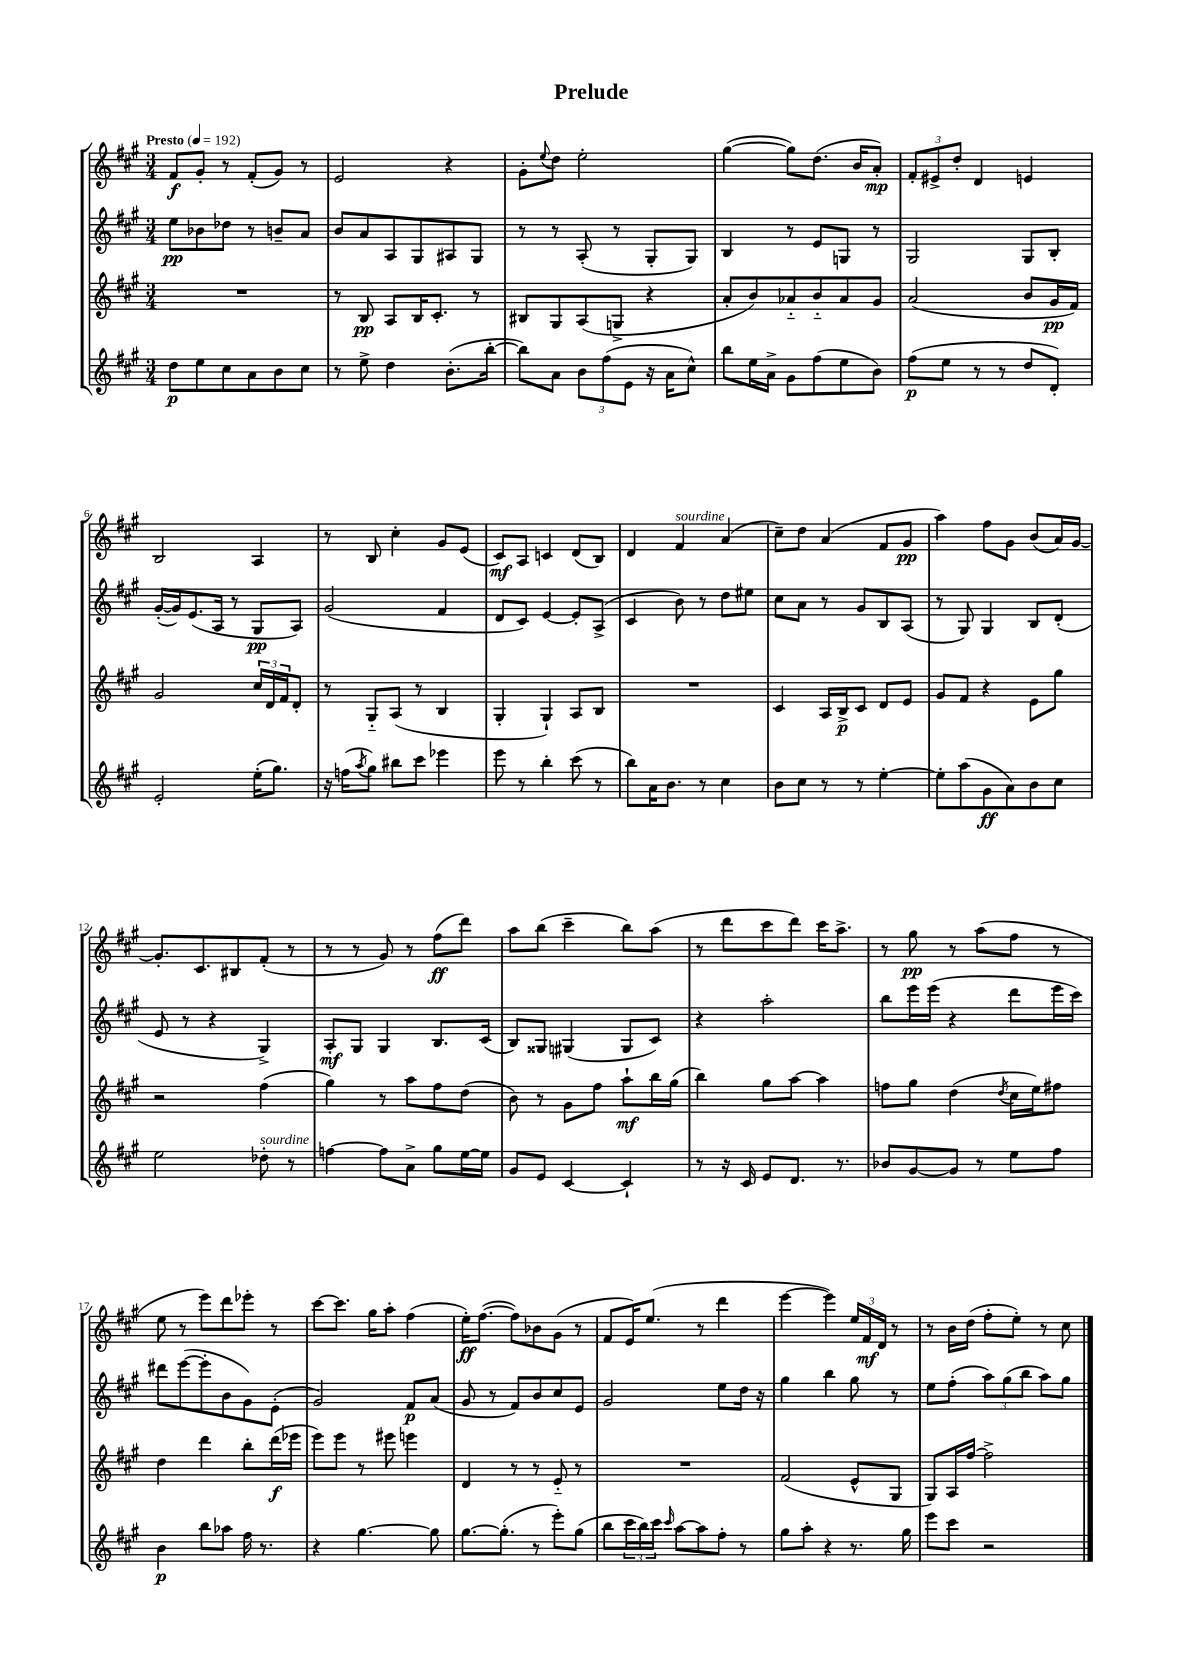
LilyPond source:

\header { title = "Prelude" }
<<
\new StaffGroup <<
\new Staff = "s0" {
    \clef treble \key a \major \numericTimeSignature \time 3/4 \tempo "Presto" 4 = 192
    fis'8\f gis'8-. r8 fis'8-.( gis'8) r8 |
    e'2 r4 |
    gis'8-. \appoggiatura { e''8 } d''8 e''2-. |
    gis''4~( gis''8) d''8.( b'16 a'8-.\mp) |
    \tuplet 3/2 { fis'8-. eis'8-> d''8-. } d'4 e'4 |
    b2 a4 |
    r8 b8 cis''4-. gis'8 e'8( |
    cis'8\mf) a8 c'4 d'8( b8) |
    d'4 fis'4^\markup { \italic "sourdine" } a'4( |
    cis''8--) d''8 a'4( fis'8 gis'8\pp |
    a''4) fis''8 gis'8 b'8( a'16) gis'16~ |
    gis'8.-. cis'8. bis8 fis'8-.( r8 |
    r8 r8 gis'8) r8 fis''8\ff( d'''8) |
    a''8 b''8( cis'''4-- b''8) a''8( |
    r8 d'''8 cis'''8 d'''8) cis'''16 a''8.-> |
    r8 gis''8\pp r8 a''8( fis''8 r8 |
    e''8 r8 e'''8) d'''8 ees'''8-. r8 |
    cis'''8~ cis'''8. gis''16 a''8-. fis''4( |
    e''16-.\ff) fis''8.~( fis''8) bes'8 gis'8( r8 |
    fis'8 e'16) e''8.( r8 d'''4 |
    e'''4~ e'''4) \tuplet 3/2 { e''16 fis'16\mf d'16 } r8 |
    r8 b'16 d''16( fis''8-. e''8-.) r8 cis''8 \bar "|." |
}
\new Staff = "s1" {
    \clef treble \key a \major \numericTimeSignature \time 3/4
    e''8\pp bes'8 des''8 r8 b'8-- a'8 |
    b'8 a'8 a8 gis8 ais8 gis8 |
    r8 r8 a8-.( r8 gis8-. gis8) |
    b4 r8 e'8 g8 r8 |
    gis2 gis8 b8-. |
    gis'16~-.( gis'16) e'8.( a16 r8 gis8\pp a8) |
    gis'2( fis'4 |
    d'8 cis'8) e'4~ e'8-. a8->( |
    cis'4 b'8) r8 d''8 eis''8 |
    cis''8 a'8 r8 gis'8 b8 a8( |
    r8 gis8) gis4 b8 d'8-.( |
    e'8 r8 r4 gis4->) |
    a8-.\mf gis8 gis4 b8. cis'16( |
    b8) gisis8 gis4( gis8 cis'8) |
    r4 a''2-. |
    b''8 e'''16 e'''16( r4 d'''8 e'''16 cis'''16) |
    dis'''8 e'''8~( e'''8-. b'8 gis'8) e'8-.( |
    gis'2) fis'8\p a'8( |
    gis'8 r8 fis'8) b'8 cis''8 e'8 |
    gis'2 e''8 d''16 r16 |
    gis''4 b''4 gis''8 r8 |
    e''8 fis''8-.( \tuplet 3/2 { a''8) gis''8( b''8 } a''8) gis''8 \bar "|." |
}
\new Staff = "s2" {
    \clef treble \key a \major \numericTimeSignature \time 3/4
    R2. |
    r8 b8\pp a8 b16 cis'8.-. r8 |
    bis8 gis8 a8( g8-> r4 |
    a'8-. b'8) aes'8-_ b'8-_ aes'8 gis'8 |
    a'2( b'8 gis'16\pp fis'16) |
    gis'2 \tuplet 3/2 { cis''16 d'16 fis'16 } d'8-. |
    r8 gis8-_ a8( r8 b4 |
    gis4-. gis4-!) a8 b8 |
    R2. |
    cis'4 a16 b16->\p cis'8 d'8 e'8 |
    gis'8 fis'8 r4 e'8 gis''8 |
    r2 fis''4( |
    gis''4) r8 a''8 fis''8 d''8( |
    b'8) r8 gis'8 fis''8 a''8-!\mf b''16 gis''16( |
    b''4) gis''8 a''8~ a''4 |
    f''8 gis''8 d''4( \acciaccatura { d''8 } cis''16 e''16) fis''8 |
    d''4 d'''4 b''8-. d'''16\f( ees'''16 |
    e'''8) e'''8 r8 eis'''8 e'''4 |
    d'4 r8 r8 e'8-_ r8 |
    R2. |
    fis'2( e'8-^ gis8 |
    gis8) a16 fis''16~ fis''2-> \bar "|." |
}
\new Staff = "s3" {
    \clef treble \key a \major \numericTimeSignature \time 3/4
    d''8\p e''8 cis''8 a'8 b'8 cis''8 |
    r8 e''8-> d''4 b'8.-.( b''16~-. |
    b''8) a'8 \tuplet 3/2 { b'8 fis''8( e'8 } r16 a'16 cis''8-^) |
    b''8 e''16 a'16-> gis'8 fis''8( e''8 b'8) |
    fis''8\p( e''8 r8 r8 d''8 d'8-.) |
    e'2-. e''16-.( gis''8.) |
    r16 f''16( \acciaccatura { a''8 } gis''8) bis''8 cis'''8 ees'''4 |
    e'''8 r8 b''4-. cis'''8( r8 |
    b''8) a'16 b'8. r8 cis''4 |
    b'8 cis''8 r8 r8 e''4~-. |
    e''8-. a''8( gis'8\ff a'8) b'8 cis''8 |
    e''2 des''8-.^\markup { \italic "sourdine" } r8 |
    f''4~ f''8 a'8-> gis''8 e''16~ e''16 |
    gis'8 e'8 cis'4~ cis'4-! |
    r8 r16 cis'16 e'8 d'8. r8. |
    bes'8 gis'8~ gis'8 r8 e''8 fis''8 |
    b'4\p b''8 aes''8 fis''16 r8. |
    r4 gis''4.~ gis''8 |
    gis''8.~ gis''8.-.( r8 e'''8-.) gis''8( |
    b''8 \tuplet 3/2 { cis'''16 b''16) cis'''16 } \grace { cis'''16 } a''8~ a''8 fis''8-. r8 |
    gis''8 a''8-. r4 r8. gis''16 |
    e'''8 cis'''8 r2 \bar "|." |
}
>>
>>
